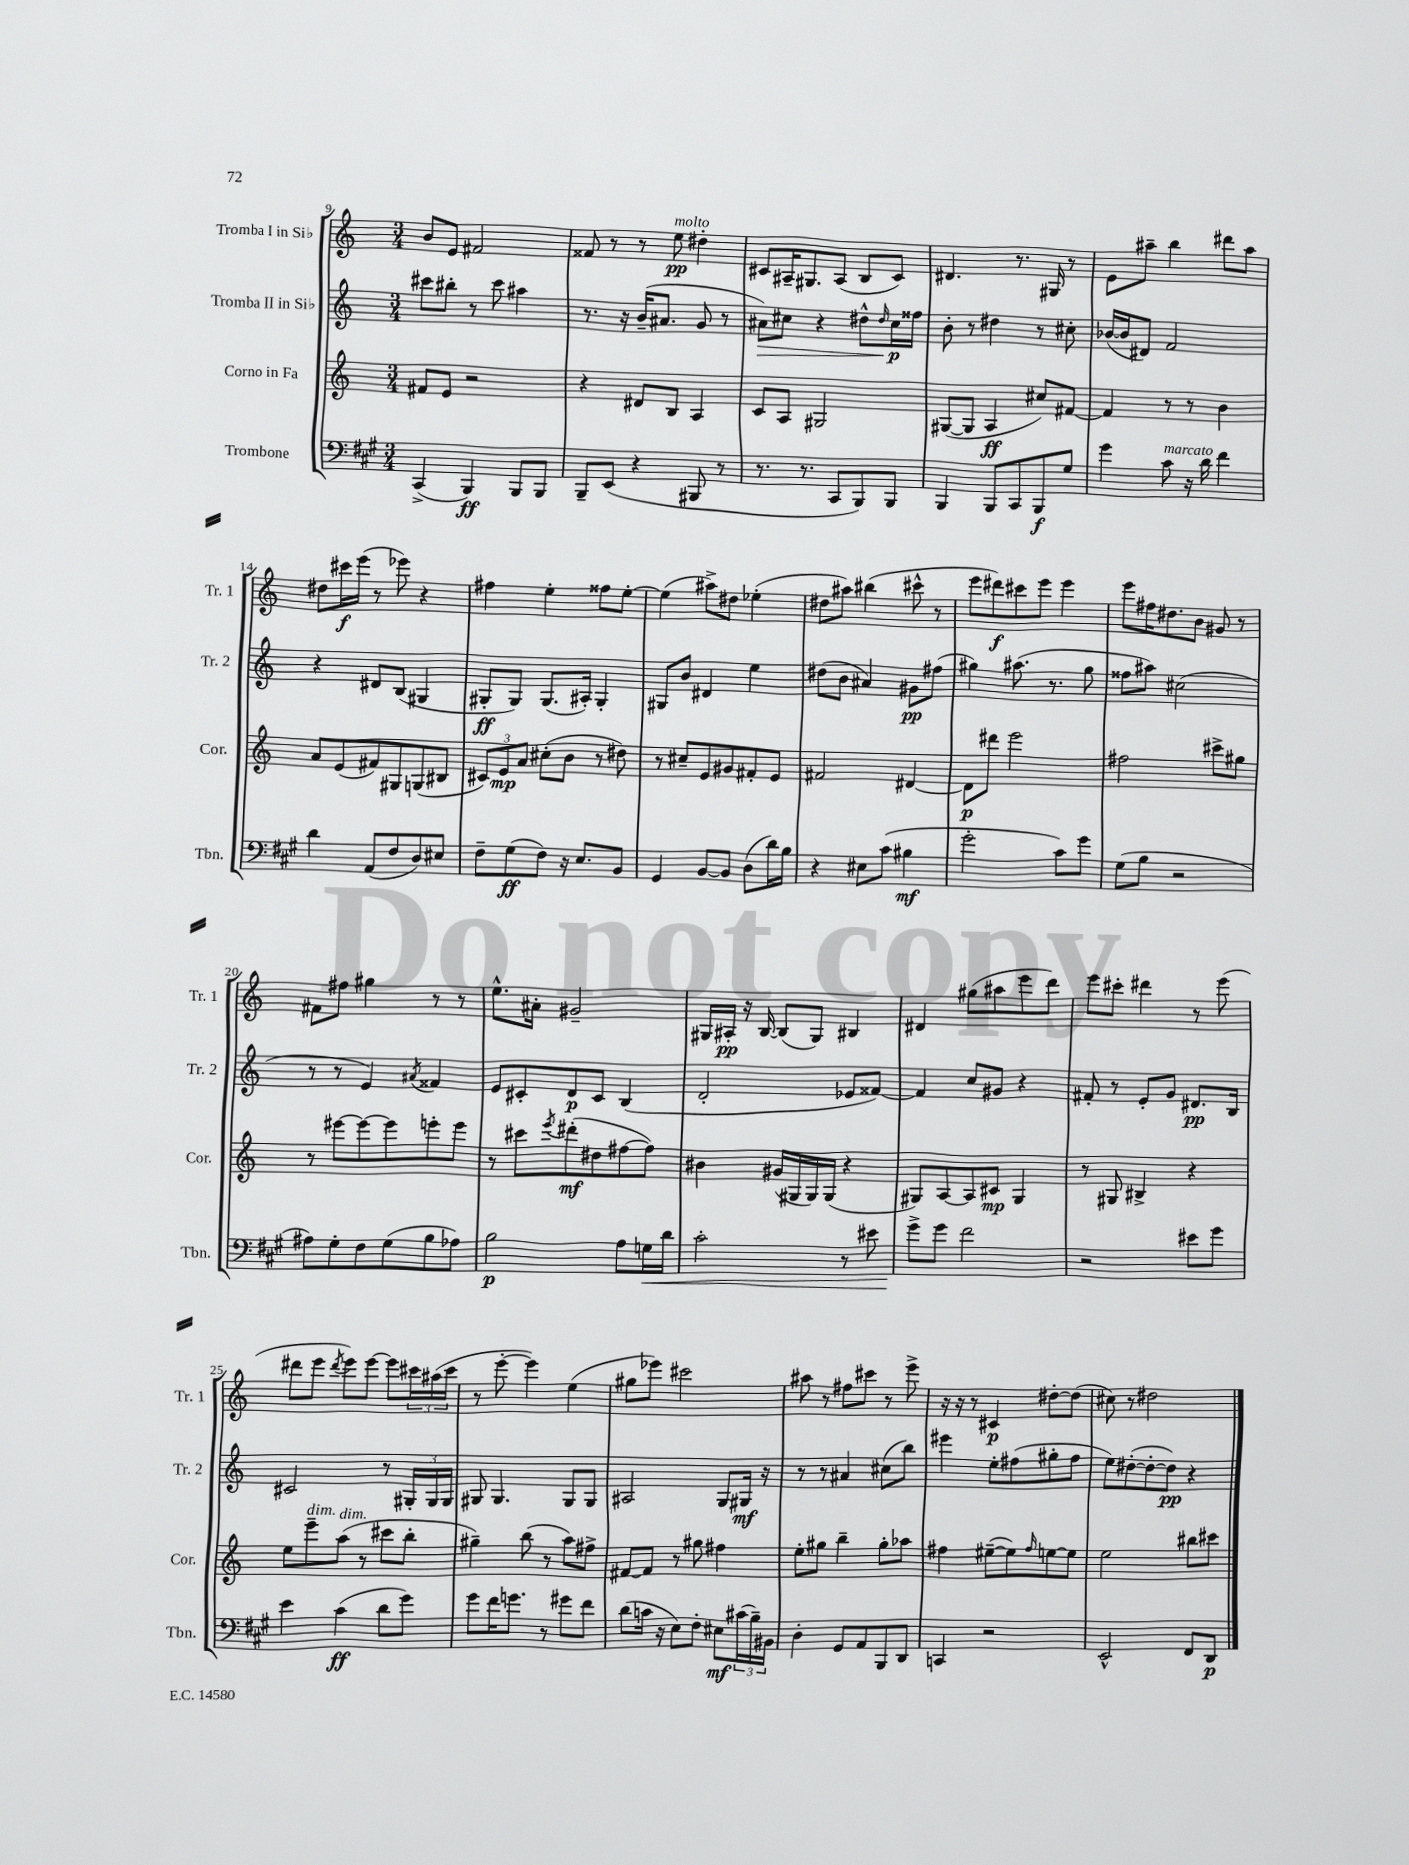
<<
\new StaffGroup <<
\new Staff = "s0" \with { instrumentName = "Tromba I in Sib" shortInstrumentName = "Tr. 1" } {
    \clef treble \key c \major \numericTimeSignature \time 3/4
    b'8 e'8 fis'2 |
    fisis'8 r8 r8 e''8\pp^\markup { \italic "molto" } dis''4-. |
    cis'8 ais16-- gis8. ais8( b8 cis'8) |
    dis'4. r8. gis16 r8 |
    e'8 ais''8-- b''4 dis'''8 ais''8 |
    dis''8 cis'''16\f e'''16( r8 ees'''8) r4 |
    fis''4 e''4-. fisis''8 e''8~-. |
    e''4( ais''8->) dis''8 ees''4-.( |
    dis''8 ais''8) bis''4( cis'''8-^ r8 |
    e'''8 dis'''8\f) cis'''8 e'''8 e'''4 |
    e'''8 fis''16 dis''8. b'8 gis'8 r8 |
    fis'8 fis''8 gis''4 r8 r8 |
    e''8.-^ ais'16-. gis'2-- |
    gis16 ais16-.\pp r16 b16~ b8( gis8) bis4 |
    dis'4 gis''8( ais''8 e'''8 d'''8) |
    e'''8 cis'''8-. dis'''4 r8 e'''8( |
    dis'''8 e'''8 \acciaccatura { dis'''8 } e'''8) e'''8~ e'''8 \tuplet 3/2 { cis'''16 ais''16( cis'''16 } |
    r8 e'''8~-. e'''4) e''4( |
    gis''8 ees'''8) cis'''2 |
    ais''8 r8 fis''8 cis'''8 r8 e'''8-> |
    r16 r16 r8 cis'4\p dis''8~-. dis''8( |
    cis''8) r8 dis''2 \bar "|." |
}
\new Staff = "s1" \with { instrumentName = "Tromba II in Sib" shortInstrumentName = "Tr. 2" } {
    \clef treble \key c \major \numericTimeSignature \time 3/4
    cis'''8 bis''8-. r8 cis'''8 ais''4 |
    r8. r16 b'16--( ais'8. g'8 r8 |
    ais'8\>) cis''8 r4 dis''8-^ \grace { dis''16 } cis''16\p\! fisis''16 |
    b'8-. r8 dis''4 r8 cis''8-. |
    bes'16~( bes'16 dis'8) f'2 |
    r4 dis'8 b8( gis4 |
    gis8-.\ff gis8) gis8.( ais16-.) gis4-. |
    gis8 b'8 dis'4 e''4 |
    dis''8( b'8 ais'4) gis'8\pp fis''8( |
    gis''4) ais''8.( r8. gis''8 |
    fisis''8 ais''8) cis''2( |
    r8 r8 e'4) \acciaccatura { ais'8 } fisis'4 |
    e'8 cis'8-. d'8\p cis'8 b4( |
    d'2-. ees'8 fisis'8~) |
    fisis'4 c''8 gis'8 r4 |
    fis'8-. r8 e'8-. g'8 dis'8.\pp b16 |
    cis'2 r8 \tuplet 3/2 { gis16-. gis16 gis16 } |
    gis8 gis4. gis8 gis8 |
    ais2 g8 gis16\mf r16 |
    r8 r8 ais'4 cis''8( b''8) |
    eis'''4 e''8-. fis''8( gis''8-. fis''8 |
    e''8) dis''8~-.( dis''8~-. dis''8\pp) r4 \bar "|." |
}
\new Staff = "s2" \with { instrumentName = "Corno in Fa" shortInstrumentName = "Cor." } {
    \clef treble \key c \major \numericTimeSignature \time 3/4
    fis'8 e'8 r2 |
    r4 dis'8 b8 a4 |
    c'8 a8 gis2 |
    gis8~( gis8 a4\ff cis''8) fis'8~ |
    fis'4 r8 r8 b'4 |
    a'8 e'8( fis'8) gis8 g8( bis8 |
    \tuplet 3/2 { cis'8) e'8\mp a'8 } cis''8-.( b'8 r8 dis''8) |
    r8 cis''8-- e'8 gis'8 fis'8-. e'8 |
    fis'2 dis'4~ |
    dis'8\p dis'''8 e'''2 |
    fis''2 cis'''8-> gis''8 |
    r8 eis'''8~ eis'''8~ eis'''8 e'''8-. e'''8 |
    r8 cis'''8 \acciaccatura { e'''8 } dis'''8-.\mf( dis''8 fis''8~ fis''8) |
    bis'4 gis'16( gis16 gis16) gis16( r4 |
    gis8) a8~ a8 cis'8\mp gis4 |
    r8 gis8 bis4-> r4 |
    e''8 e'''8--^\markup { \italic "dim." } a''8^\markup { \italic "dim." }( r8 cis'''8 b''8-. |
    gis''4--) b''8( r8 a''8) fis''8-> |
    fis'8~ fis'8 r8 gis''8 fis''4 |
    e''8-. gis''8 b''4-- gis''8-. aes''8 |
    fis''4 eis''8~--( eis''8) \grace { fis''16 } e''8~ e''8 |
    e''2 bis''8 cis'''8 \bar "|." |
}
\new Staff = "s3" \with { instrumentName = "Trombone" shortInstrumentName = "Tbn." } {
    \clef bass \key a \major \numericTimeSignature \time 3/4
    cis,4->( b,,4\ff) b,,8 b,,8 |
    b,,8-- e,8( r4 bis,,8 r8 |
    r8. r8. cis,8 b,,8) b,,8 |
    b,,4 b,,8 cis,8 b,,8\f gis8 |
    gis'4 cis'8^\markup { \italic "marcato" } r16 d'16 fis'4 |
    d'4 a,8( fis8 d8) eis8 |
    fis8-- gis8\ff( fis8) r16 e8. b,8 |
    gis,4 b,8~ b,8 d8( d'16) b16 |
    r4 eis8 cis'8( bis4\mf |
    gis'2-. cis'8) gis'8 |
    gis8( b8 r2 |
    ais8) gis8-. fis8 gis8( b8 aes8) |
    b2\p a8 g16\< d'16 |
    cis'2-. r8 eis'8 |
    gis'8->\! gis'8 fis'2 |
    r2 eis'8 gis'8 |
    e'4 cis'4\ff( d'8 gis'8) |
    gis'8 fis'16 g'8. r8 gis'8 fis'8 |
    d'8( c'16 r16 e8) fis8-. eis8\mf \tuplet 3/2 { cis'16( b16--) bis,16 } |
    d4-. gis,8 a,8 b,,8 d,8 |
    c,4 r2 |
    e,2-^ fis,8 d,8\p \bar "|." |
}
>>
>>
\layout { \context { \Score currentBarNumber = #9 } }
